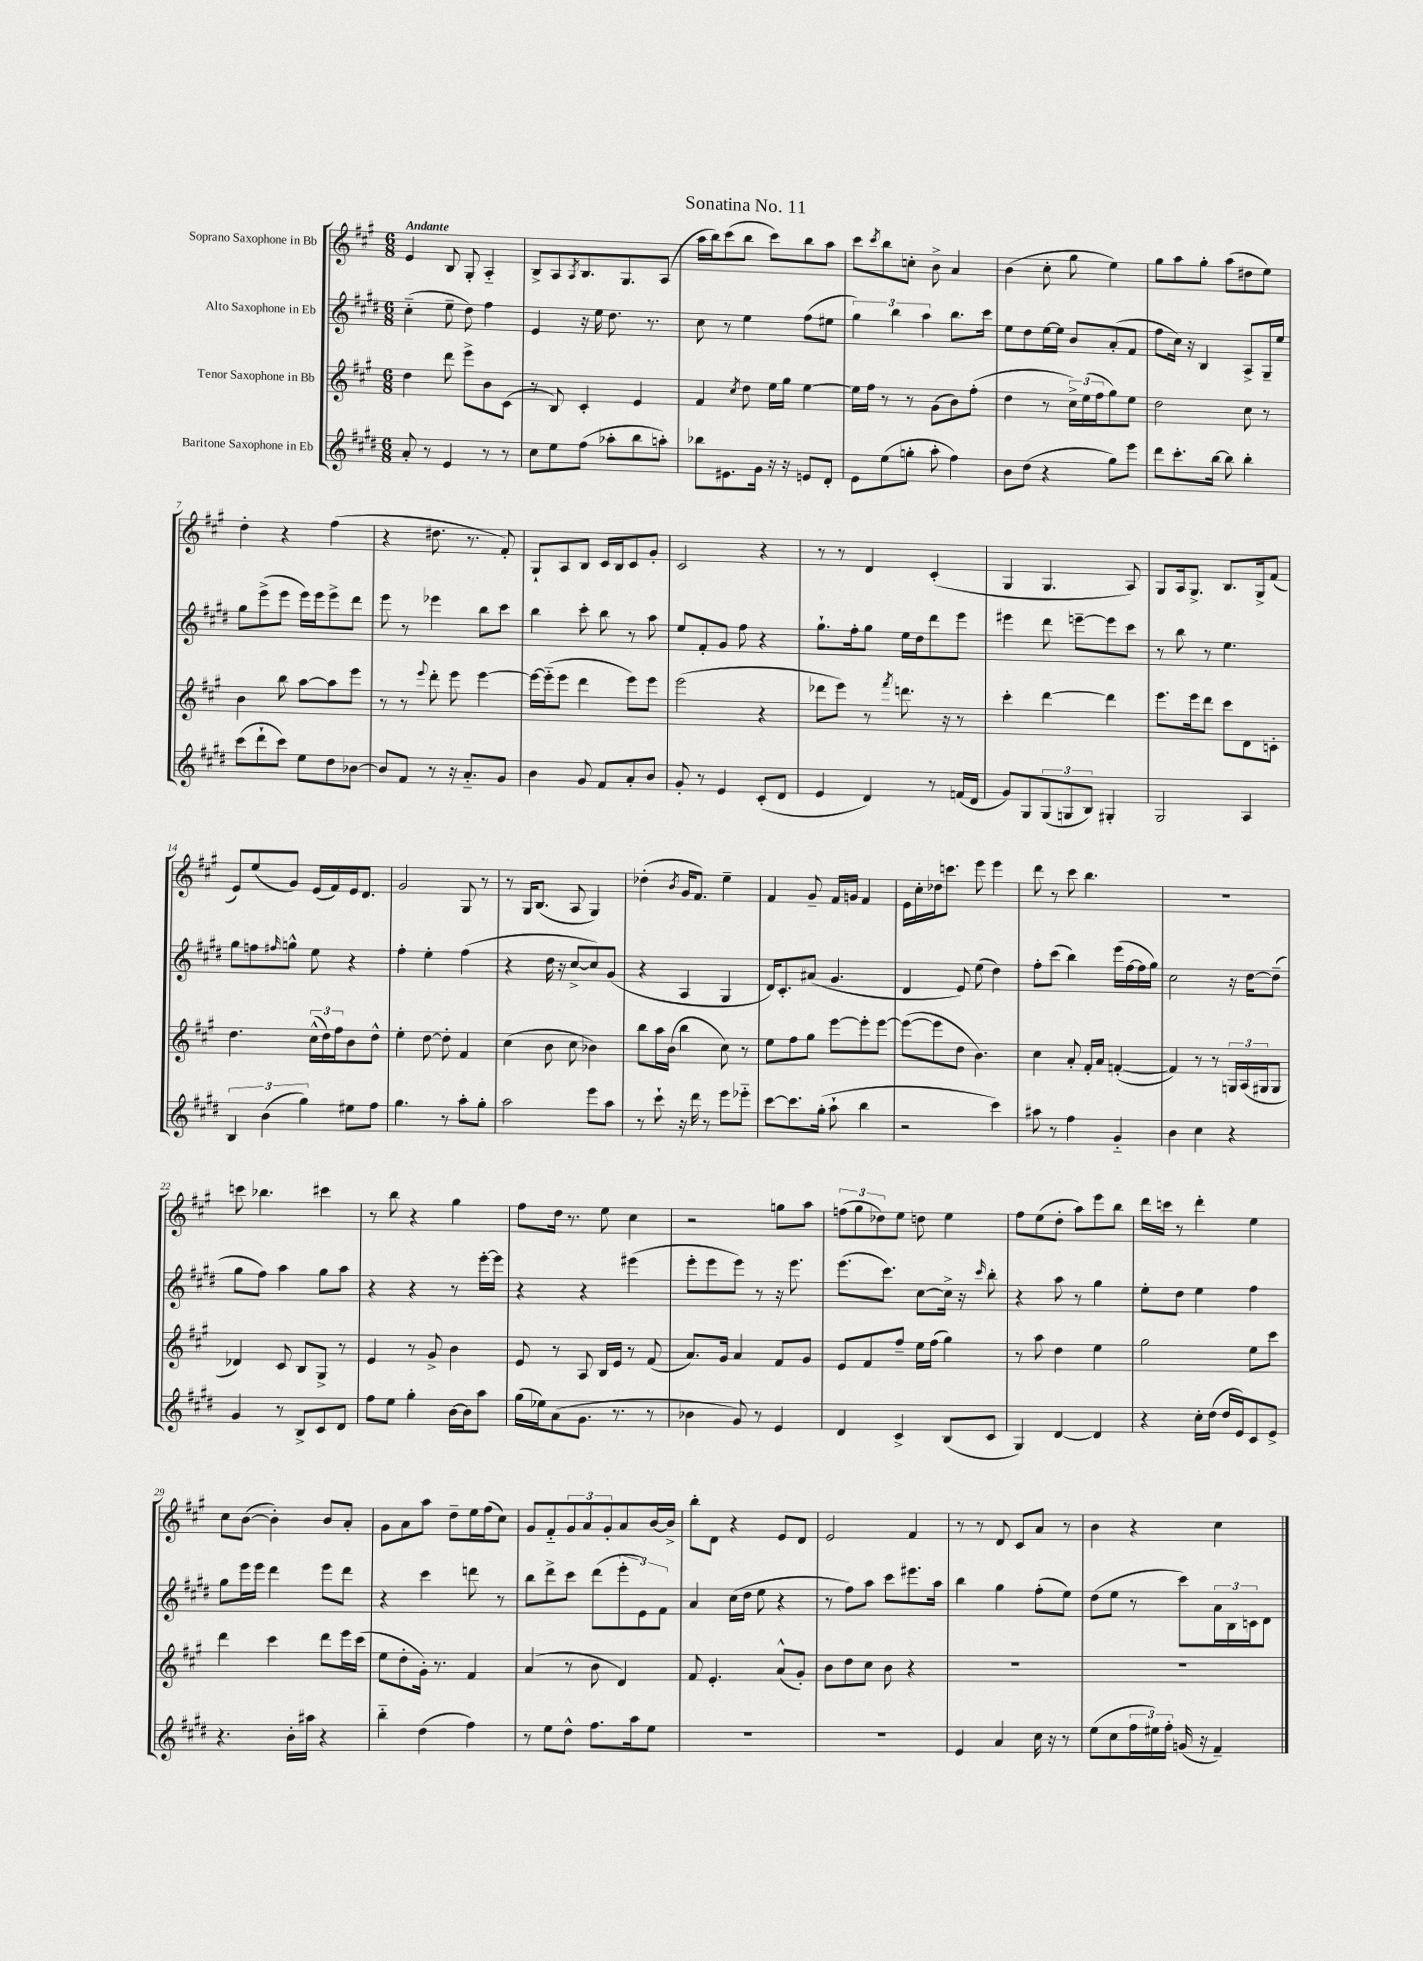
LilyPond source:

\header { title = "Sonatina No. 11" }
<<
\new StaffGroup <<
\new Staff = "s0" \with { instrumentName = "Soprano Saxophone in Bb" } {
    \clef treble \key a \major \numericTimeSignature \time 6/8 \tempo "Andante"
    e'4 b8 gis8-. a4-_ |
    b8-> a8 \acciaccatura { a8 } b8. gis8. a8( |
    a''16 b''16) cis'''8( b''8 cis'''8) b''8 a''8 |
    cis'''8 \acciaccatura { cis'''8 } b''8 c''8-. b'8-> a'4 |
    b'4( cis''8-. gis''8 e''4) |
    gis''8 a''8 gis''8-. a''8( dis''8 e''8) |
    d''4-. r4 fis''4( |
    r4 dis''8. r8. fis'8-.) |
    gis8-! a8 b8 cis'16 b16 cis'8 gis'8-. |
    cis'2 r4 |
    r8 r8 d'4 cis'4-.( |
    gis4 gis4. a8) |
    gis8 a16 gis8.-> b8. gis16-> fis'8( |
    e'8) e''8( gis'8) e'16( fis'16) e'16 d'8. |
    gis'2 gis8 r8 |
    r8 gis16 b8.( a8 gis4) |
    des''4-.( \acciaccatura { b'8 } gis'16 fis'8.) e''4-- |
    fis'4 gis'8-- fis'16 g'16 fis'4 |
    e'16 cis''16-. des''16 c'''8. e'''8 e'''4 |
    d'''8 r8 cis'''8 b''4. |
    R2. |
    c'''8 bes''4. cis'''4 |
    r8 b''8 r4 gis''4 |
    fis''8 d''16 r8. e''8 cis''4 |
    r2 g''8 a''8 |
    \tuplet 3/2 { f''8( gis''8 des''8) } e''8 d''8 e''4 |
    fis''8 e''8( d''8-. a''8) e'''8 b''8 |
    d'''16 c'''16 r8 d'''4-. e''4 |
    cis''8 b'8~( b'4-.) b'8 a'8-. |
    gis'8 a'8 a''8 d''8-- e''16 fis''16( cis''8) |
    gis'8 fis'8-_ \tuplet 3/2 { gis'8 a'8 gis'8-. } a'8 b'16~ b'16-> |
    b''8-. d'8 r4 e'8 d'8 |
    e'2 fis'4 |
    r8 r8 d'8 cis'8 a'8 r8 |
    b'4 r4 cis''4 \bar "|." |
}
\new Staff = "s1" \with { instrumentName = "Alto Saxophone in Eb" } {
    \clef treble \key e \major \numericTimeSignature \time 6/8
    cis''4-_( e''8-- dis''8) fis''4 |
    e'4 r16 e''16 dis''8. r8. |
    cis''8 r8 e''4 fis''8( eis''8 |
    \tuplet 3/2 { gis''4) b''4 a''4 } b''8. cis'''16 |
    e''8 dis''8 e''16~ e''16 b'8 a'8-.( fis'8 |
    fis''8 cis''16) r16 b4 a8-> gis16-- e''16 |
    gis''8 e'''8->( e'''8 e'''16) e'''16 e'''8-> dis'''8 |
    e'''8 r8 ees'''4 b''8 cis'''8 |
    b''4 cis'''8-. b''8 r8 a''8 |
    e''8 fis'8-. gis'8 fis''8 r4 |
    gis''8.-! fis''16-. gis''8 e''16 dis''16 dis'''8 e'''8 |
    eis'''4 dis'''8 e'''8~-- e'''8 cis'''8 |
    r8 b''8 r8 e''4. |
    gis''8 f''8 \grace { fis''16 } g''8-^ e''8 r4 |
    fis''4-. e''4-. fis''4( |
    r4 dis''16 r16 cis''8~-> cis''8) gis'8( |
    r4 a4 gis4 |
    dis'16) cis'8.-. ais'8( gis'4. |
    dis'4 e'8) e''8( dis''4) |
    fis''8-. cis'''8( b''4) e'''16( fis''16~ fis''16 gis''16) |
    cis''2 r16 dis''16~ dis''8--( |
    gis''8 fis''8) a''4 gis''8 a''8 |
    r4 r4 r8 e'''16~-. e'''16 |
    r4 r4 eis'''4( |
    e'''8-. e'''8 e'''8) r8 r16 e'''8. |
    e'''8.( cis'''8.) cis''8~ cis''16-> r16 \grace { cis'''16 } b''8-. |
    r4 a''8 r8 gis''4 |
    e''8-. dis''8 e''4 fis''4 |
    gis''8 e'''16 e'''16 dis'''4 e'''8 dis'''8 |
    r4 cis'''4 d'''8 r8 |
    b''8 dis'''8-> cis'''8 dis'''8( \tuplet 3/2 { e'''8-. e'8) fis'8 } |
    a'4 cis''16( dis''16 e''8 r4 |
    r8 fis''8) a''8 cis'''8 eis'''8. a''16 |
    b''4 gis''4 fis''8-.( e''8) |
    dis''8( e''8 r8 cis'''8) \tuplet 3/2 { a'16 b16 c'16 } dis'8 \bar "|." |
}
\new Staff = "s2" \with { instrumentName = "Tenor Saxophone in Bb" } {
    \clef treble \key a \major \numericTimeSignature \time 6/8
    d''4 d'''8 e'''8-> b'8 cis'8( |
    r8 b8) cis'4-. e'4 |
    fis'4 \acciaccatura { cis''8 } d''8 e''16 gis''16 e''4~ |
    e''16 fis''16 r8 r8 gis'8( b'8) fis''8-.( |
    d''4 r8 \tuplet 3/2 { cis''16->) e''16( fis''16 } gis''8) e''8 |
    d''2 cis''8 r8 |
    b'4 b''8 a''8~ a''8 e'''8 |
    r8 r8 \appoggiatura { e'''8 } d'''8-. e'''8 e'''4~ |
    e'''16~ e'''16-_( e'''8 d'''4 e'''8) e'''8 |
    e'''2( r4 |
    des'''8 e'''8) r8 \acciaccatura { fis'''8 } d'''8. r16 r8 |
    cis'''4-. d'''4~ d'''4 |
    e'''8. e'''16 d'''8 cis'''8 d'8 c'8-. |
    d''4. \tuplet 3/2 { cis''16-^( d''16) fis''16 } b'8 d''8-^ |
    e''4-. d''8~ d''8-. fis'4 |
    cis''4( b'8 cis''8 bes'4) |
    b''8 a''16 b'16( b''4 cis''8) r8 |
    e''8 fis''8 gis''8 e'''8~ e'''8-. e'''8~ |
    e'''8~( e'''8 d''8 b'4.) |
    cis''4 a'8-. fis'16-. a'16 f'4~-.( |
    f'4) r8 r8 \tuplet 3/2 { g16 a16( gis16 } gis8 |
    des'4) cis'8 b8 gis8-> r8 |
    e'4 r8 gis'8-> b'4 |
    e'8 r8 a8 b16 e'16 r8 fis'8( |
    a'8.) gis'16 a'4 fis'8 gis'8 |
    e'8 fis'8 fis''8-- e''16 fis''16( gis''4) |
    r8 a''8 d''4 e''4 |
    gis''2 e''8 cis'''8 |
    d'''4 cis'''4 d'''8 e'''16 cis'''16( |
    e''8 d''8-. gis'16-.) r8. fis'4 |
    a'4( r8 b'8 d'4) |
    fis'8 e'4.-. a'8-^( gis'8-.) |
    b'8 d''8 cis''8 b'8 r4 |
    R2. |
    R2. \bar "|." |
}
\new Staff = "s3" \with { instrumentName = "Baritone Saxophone in Eb" } {
    \clef treble \key e \major \numericTimeSignature \time 6/8
    a'8-. r8 e'4 r8 r8 |
    cis''8 e''8 fis''8( aes''8-. b''8 a''8-.) |
    bes''8 eis'8. gis'16 r16 r16 e'8 dis'8-. |
    e'8 e''8( g''8-. a''8-. fis''4) |
    b'8 dis''8( r4 gis''8) e'''8 |
    dis'''8 cis'''8.-. b''16~ b''8 b''4-. |
    cis'''8( dis'''8-! cis'''8) e''8 dis''8 bes'8~ |
    bes'8 fis'8 r8 r16 a'8.-_ gis'8 |
    b'4 gis'8 fis'8 a'8-. b'8 |
    gis'8-. r8 e'4 cis'8-.( dis'8 |
    e'4 dis'4) r8 f'16( dis'16 |
    gis'8) gis8 \tuplet 3/2 { gis8( g8 b8) } gis4-. |
    gis2 a4 |
    \tuplet 3/2 { b4 b'4( gis''4) } eis''8 fis''8 |
    gis''4. r8 a''8-. gis''8-. |
    a''2 e'''8 a''8 |
    r8 cis'''8-! r16 dis'''16 r8 e'''8 ees'''8-_ |
    cis'''8~ cis'''8. gis''16-.( a''8-! b''4 |
    r2 cis'''4) |
    ais''8 r8 fis''4 gis'4-_ |
    b'4 cis''4 r4 |
    gis'4 r8 b8-> cis'8 dis'8 |
    fis''8 e''8 gis''4-. b'16~ b'16 a''8 |
    gis''16( ees''16) a'8( gis'8. r8. r8 |
    bes'4 gis'8) r8 e'4 |
    dis'4 cis'4-> b8( cis'8 |
    gis4) dis'4~ dis'4 |
    r4 cis''16-. dis''16( dis''16 e'16) cis'8 e'8-> |
    r4. b'16-. ais''16 r4 |
    b''4-_ dis''4( fis''4) |
    r8 e''8 dis''8-^ fis''8. a''16 e''8 |
    R2. |
    R2. |
    e'4 a'4 cis''16 r16 r8 |
    e''8( cis''8 \tuplet 3/2 { fis''16 eis''16) fis''16-. } g'16( r16 fis'4--) \bar "|." |
}
>>
>>
